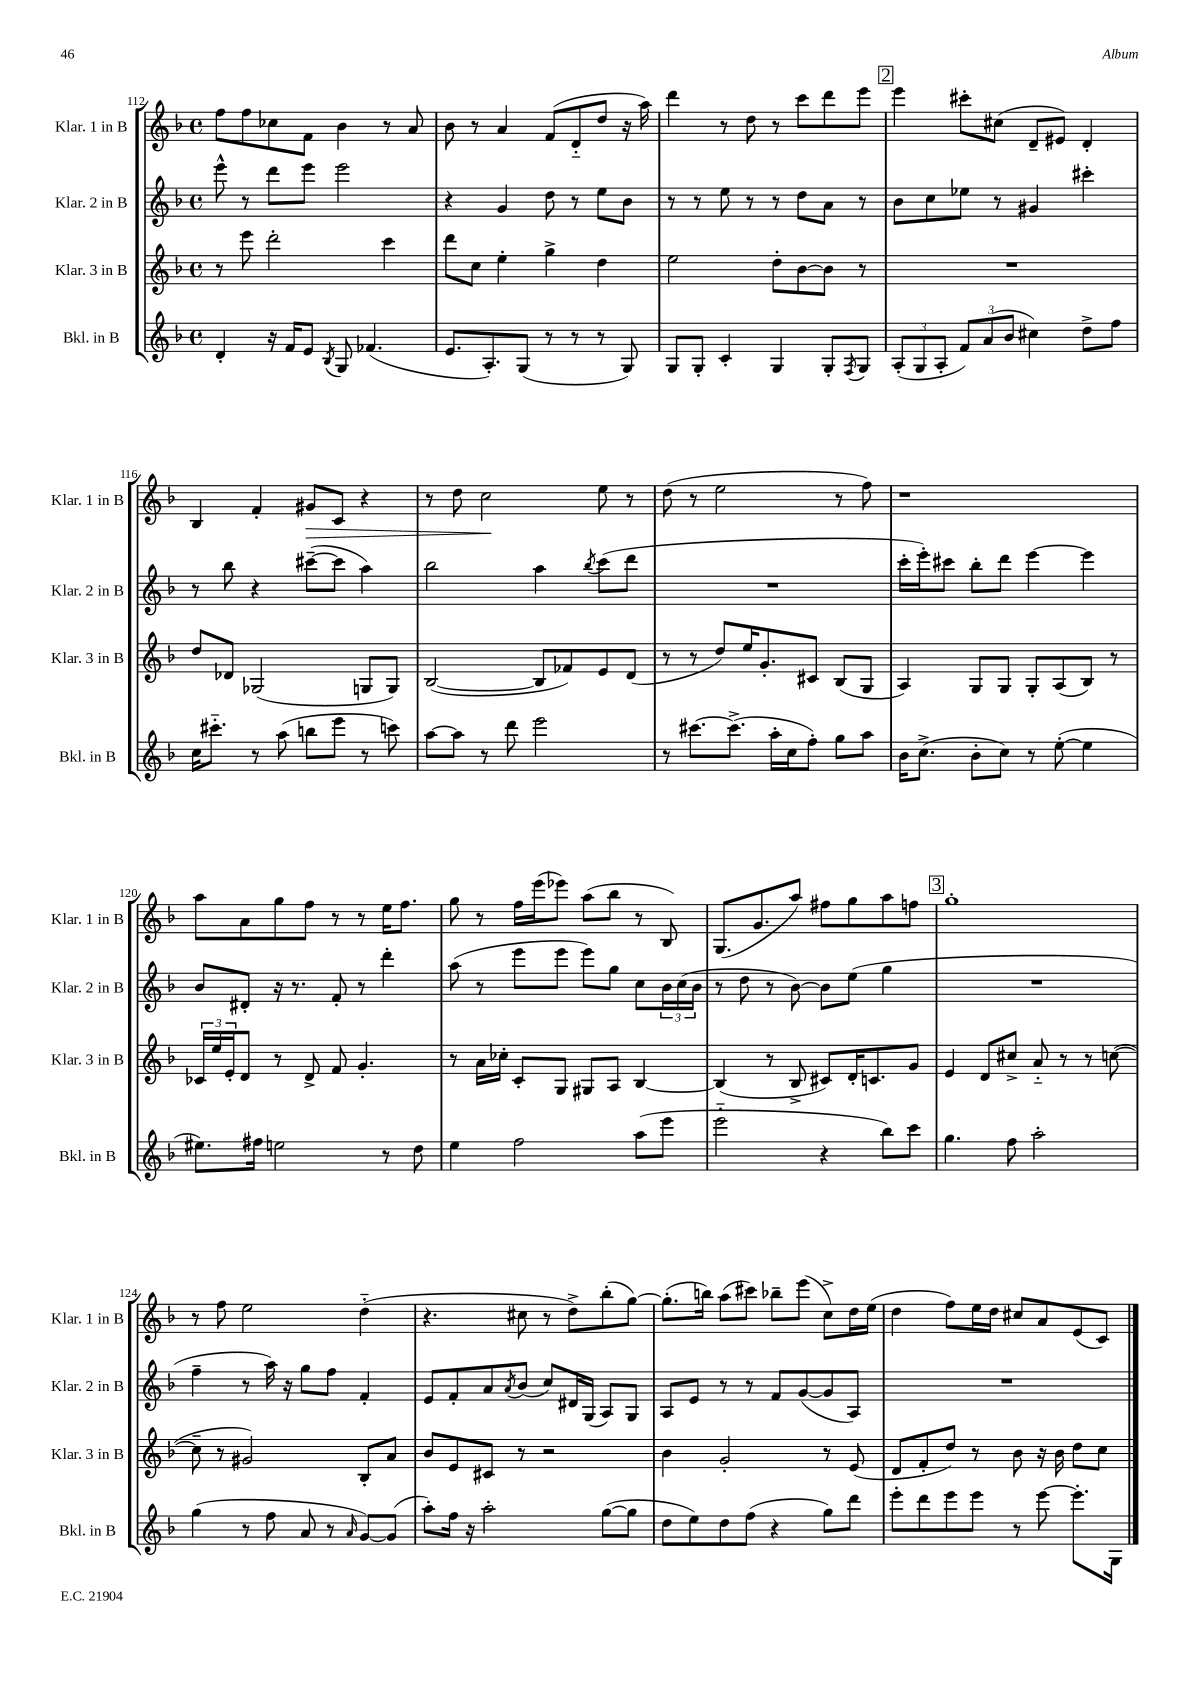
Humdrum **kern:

**kern	**kern	**kern	**kern
*staff4	*staff3	*staff2	*staff1
*clefG2	*clefG2	*clefG2	*clefG2
*k[b-]	*k[b-]	*k[b-]	*k[b-]
*M4/4	*M4/4	*M4/4	*M4/4
*met(c)	*met(c)	*met(c)	*met(c)
4d'	8r	8eee^^	8ff
.	8eee	8r	8ff
16r	2ddd'	8ddd	8cc-
16f	.	.	.
8e	.	8eee	8f
8qB-	.	.	.
8G	.	2eee	4b-
(4.f-	.	.	.
.	4ccc	.	8r
.	.	.	8a
=	=	=	=
8.e	8ddd	4r	8b-
.	8cc	.	8r
8.A')	.	.	.
.	4ee'	4g	4a
(8G	.	.	.
8r	4gg^	8dd	(8f
8r	.	8r	8d'~
8r	4dd	8ee	8dd
8G)	.	8b-	16r
.	.	.	16aa)
=	=	=	=
8G	2ee	8r	4ddd
8G'	.	8r	.
4c'	.	8ee	8r
.	.	8r	8dd
4G	8dd'	8r	8r
.	[8b-	8dd	8ccc
8G'	8b-]	8a	8ddd
8qF	.	.	.
8G	8r	8r	8eee
=	=	=	=
(12A'	1r	8b-	4eee
12G	.	.	.
.	.	8cc	.
12A'	.	.	.
12f)	.	8ee-	8ccc#'
(12a	.	.	.
.	.	8r	(8cc#
12b-	.	.	.
4cc#)	.	4g#	8d~
.	.	.	8e#)
8dd^	.	4ccc#'	4d'
8ff	.	.	.
=	=	=	=
16cc	8dd	8r	4B-
8.ccc#'~	.	.	.
.	8d-	8bb-	.
8r	(2G-	4r	4f'
(8aa	.	.	.
8bb	.	([8ccc#~	8g#
8eee	.	8ccc#]	8c
8r	8G	4aa)	4r
8ccc)	8G)	.	.
=	=	=	=
[8aa	([2B-	2bb-	8r
8aa]	.	.	8dd
8r	.	.	2cc
8ddd	.	.	.
2eee	8B-]	4aa	.
.	8f-)	.	.
.	.	8qbb-	.
.	8e	(8ccc	8ee
.	(8d	8ddd	8r
=	=	=	=
8r	8r	1r	(8dd
[8.ccc#	8r	.	8r
.	8dd)	.	2ee
(8.ccc#^]	.	.	.
.	16ee	.	.
.	8.g'	.	.
16aa'	.	.	.
16cc	.	.	.
8ff')	8c#	.	.
8gg	(8B-	.	8r
8aa	8G	.	8ff)
=	=	=	=
16b-	4A)	16ccc'	1r
(8.cc^	.	16eee')	.
.	.	8ccc#	.
8b-'	8G	8bb-'	.
8cc)	8G	8ddd	.
8r	8G'	[4eee	.
([8ee'	(8A	.	.
4ee]	8B-)	4eee]	.
.	8r	.	.
=	=	=	=
8.ee#)	24c-	8b-	8aa
.	24ee	.	.
.	24e'	.	.
.	8d	8d#'	8a
16ff#	.	.	.
2ee	8r	16r	8gg
.	.	8.r	.
.	8d^	.	8ff
.	8f	8f'	8r
.	4.g'	8r	8r
8r	.	4ddd'	16ee
.	.	.	8.ff
8dd	.	.	.
=	=	=	=
4ee	8r	(8aa	8gg
.	16a	8r	8r
.	16cc-'	.	.
2ff	8c'	8eee	16ff
.	.	.	(16eee
.	8G	8eee	8eee-)
.	8G#	8eee)	(8aa
.	8A	8gg	8bb-
(8aa	[4B-	8cc	8r
8eee	.	24b-	8B-)
.	.	(24cc	.
.	.	24b-	.
=	=	=	=
2eee'~	(4B-]	8r	(8.G
.	.	8dd	.
.	.	.	8.g
.	8r	8r	.
.	8B-^	[8b-)	8aa)
4r	8c#)	8b-]	8ff#
.	16d'	(8ee	8gg
.	8.c	.	.
8bb-)	.	4gg	8aa
8ccc	8g	.	8ff
=	=	=	=
4.gg	4e	1r	1gg'
.	8d	.	.
8ff	8cc#^	.	.
2aa'	8a'~	.	.
.	8r	.	.
.	8r	.	.
.	([8cc	.	.
=	=	=	=
(4gg	8cc~]	4ff~	8r
.	8r	.	8ff
8r	2g#)	8r	2ee
8ff	.	16aa)	.
.	.	16r	.
8a	.	8gg	.
8r	.	8ff	.
16qqa	.	.	.
[8g)	8B-'	4f'	(4dd'~
(8g]	8a	.	.
=	=	=	=
8aa')	8b-	8e	4.r
16ff	8e	8f'	.
16r	.	.	.
2aa'	8c#	8a	.
.	.	8qa	.
.	8r	(8b-	8cc#
.	2r	8cc)	8r
.	.	16d#	8dd^)
.	.	(16G	.
([8gg	.	8A)	(8bb-'
8gg]	.	8G	[8gg)
=	=	=	=
8dd	4b-	8A	(8.gg']
8ee)	.	8e	.
.	.	.	16bb)
8dd	2g'	8r	(8aa
(8ff	.	8r	8ccc#)
4r	.	8f	8bb-~
.	.	([8g	(8eee
8gg)	8r	8g]	8cc^)
8ddd	(8e	8A)	16dd
.	.	.	(16ee
=	=	=	=
8eee'	8d	1r	4dd
8ddd	8f'	.	.
8eee	8dd)	.	8ff)
8eee	8r	.	16ee
.	.	.	16dd
8r	8b-	.	8cc#
[8eee	16r	.	8a
.	16b-	.	.
8.eee']	8dd	.	(8e
.	8cc	.	8c)
16G	.	.	.
==	==	==	==
*-	*-	*-	*-
